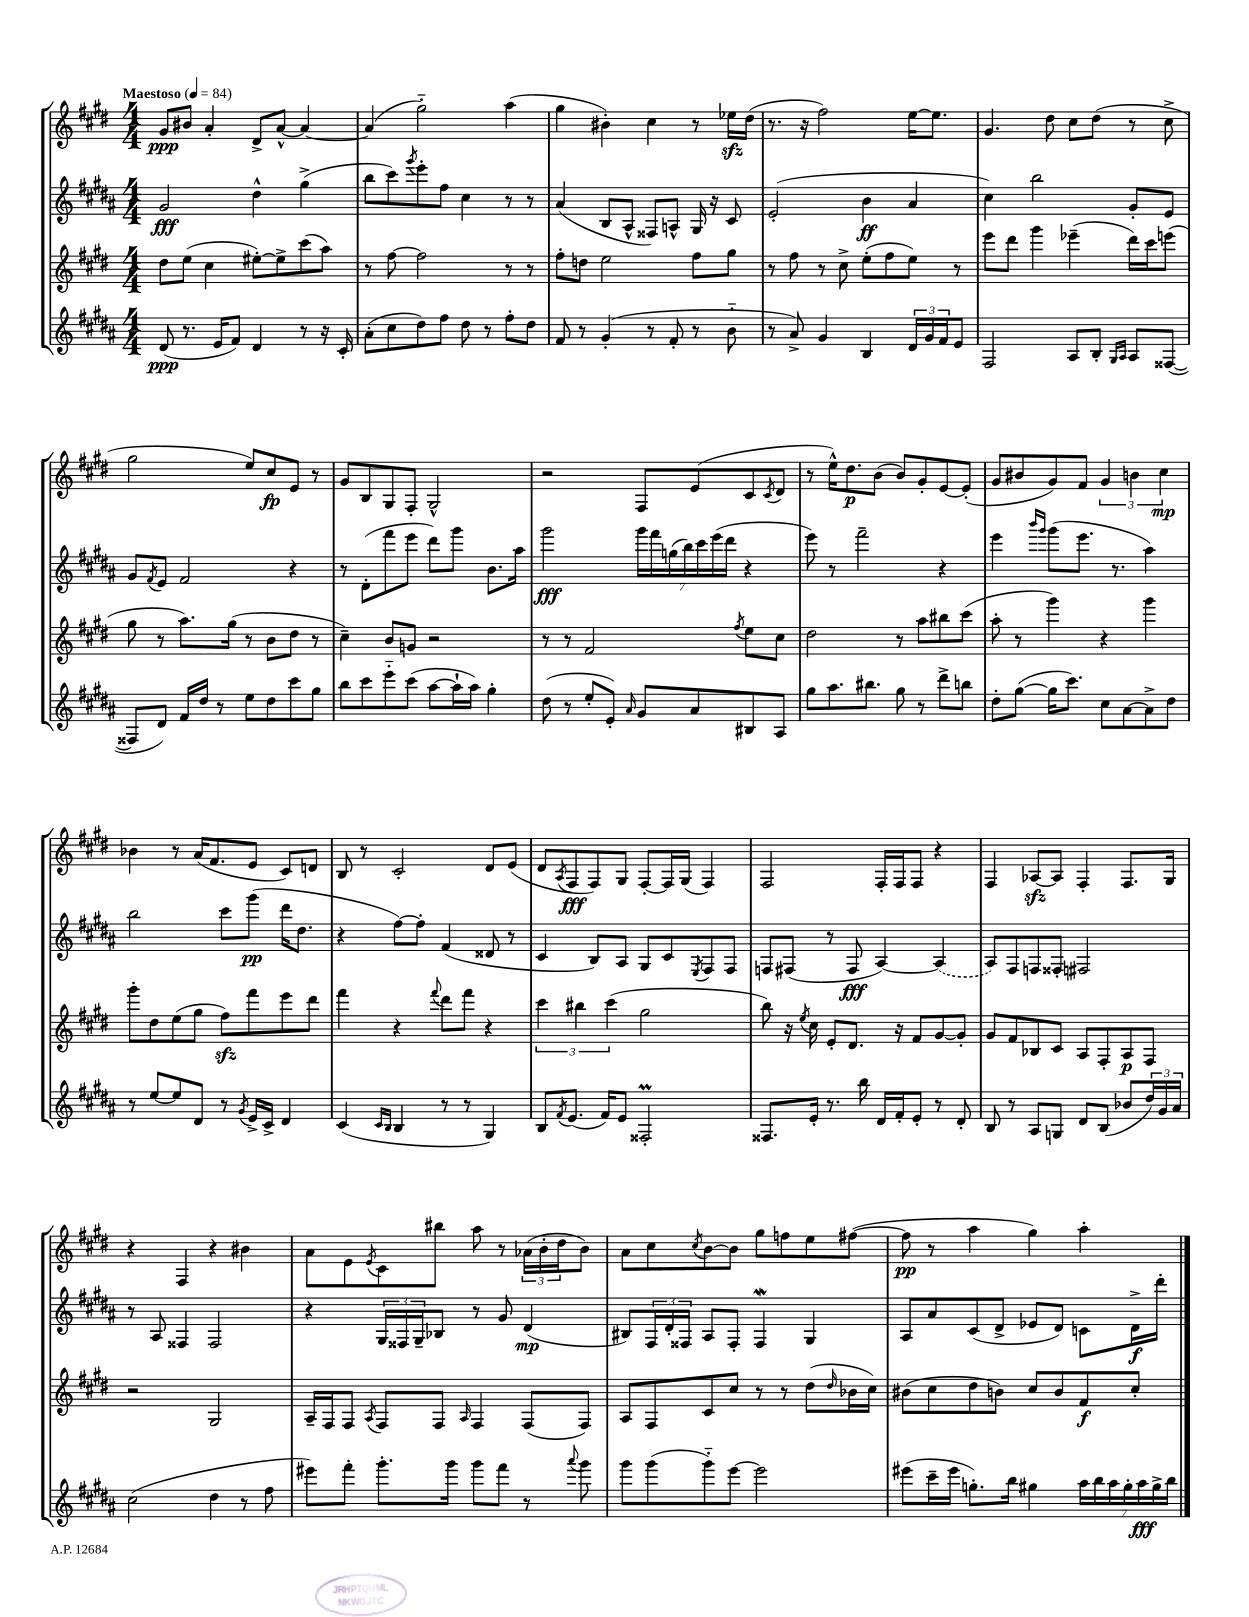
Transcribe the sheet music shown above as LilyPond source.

<<
\new StaffGroup <<
\new Staff = "s0" {
    \clef treble \key e \major \numericTimeSignature \time 4/4 \tempo "Maestoso" 4 = 84
    gis'8\ppp bis'8 a'4-. dis'8-> a'8~-^ a'4~ |
    a'4( gis''2-_) a''4( |
    gis''4 bis'4-.) cis''4 r8 ees''16\sfz dis''16( |
    r8. r16 fis''2) e''16~ e''8. |
    gis'4. dis''8 cis''8 dis''8( r8 cis''8-> |
    gis''2 e''8) cis''8\fp e'8 r8 |
    gis'8 b8 gis8 fis8-. gis2-^ |
    r2 fis8 e'8( cis'8 \acciaccatura { cis'8 } dis'8 |
    r8 e''16-^) dis''8.\p b'8( b'8) gis'8-. e'8~ e'8-.( |
    gis'8 bis'8 gis'8) fis'8 \tuplet 3/2 { gis'4 b'4 cis''4\mp } |
    bes'4 r8 a'16( fis'8. e'8 cis'8) d'8 |
    b8 r8 cis'2-. dis'8 e'8( |
    dis'8 \acciaccatura { a8 } fis8\fff fis8) gis8 fis8~-. fis16 gis16( fis4) |
    fis2 fis16-. fis16 fis8 r4 |
    fis4 aes8~\sfz aes8 fis4-. fis8. gis16 |
    r4 fis4 r4 bis'4 |
    a'8 e'8 \acciaccatura { e'8 } cis'8 bis''8 a''8 r8 \tuplet 3/2 { aes'16( b'16-. dis''16 } b'8) |
    a'8 cis''8 \acciaccatura { cis''8 } b'8~ b'8 gis''8 f''8 e''8 fis''8~( |
    fis''8\pp r8 a''4 gis''4) a''4-. \bar "|." |
}
\new Staff = "s1" {
    \clef treble \key b \major \numericTimeSignature \time 4/4
    gis'2\fff dis''4-^ gis''4->( |
    b''8 cis'''8) \acciaccatura { gis'''8 } e'''8-. fis''8 cis''4 r8 r8 |
    ais'4( b8 ais8-^ fisis8) a8-^ gis16 r16 cis'8 |
    e'2-.( b'4\ff ais'4 |
    cis''4) b''2 gis'8-. e'8 |
    gis'8 \acciaccatura { fis'8 } e'8 fis'2 r4 |
    r8 dis'8-.( fis'''8 e'''8 dis'''8) gis'''8 b'8. ais''16 |
    gis'''2\fff \tuplet 7/4 { gis'''16 fis'''16 g''16( b''16) cis'''16 e'''16( dis'''16 } r4 |
    e'''8) r8 fis'''2-- r4 |
    e'''4 \grace { b'''16 gis'''16 } gis'''8( e'''8. r8. ais''4) |
    b''2 cis'''8 gis'''8\pp( dis'''16 dis''8. |
    r4 fis''8~) fis''8-. fis'4( disis'8 r8 |
    cis'4 b8) ais8 gis8 cis'8 \acciaccatura { e8 } fis8 fis8 |
    f8 fis8( r8 fis8\fff ais4~) \once \slurDashed ais4( |
    ais8) fis8 f8 fisis8-. fis2 |
    r8 ais8 fisis4 fisis2 |
    r4 \tuplet 3/2 { gis16 fisis16 gis16-- } bes8 r8 gis'8 dis'4\mp( |
    bis8) \tuplet 3/2 { fis16 dis'16-. fisis16 } ais8 fisis8-. fisis4\mordent gis4 |
    ais8 ais'8 cis'8( dis'8-> ees'8 dis'8) c'8 dis'16->\f dis'''16-. \bar "|." |
}
\new Staff = "s2" {
    \clef treble \key e \major \numericTimeSignature \time 4/4
    dis''8 e''8( cis''4 eis''8~-.) eis''8-> cis'''8( a''8) |
    r8 fis''8~ fis''2 r8 r8 |
    fis''8-. d''8 e''2 fis''8 gis''8 |
    r8 fis''8 r8 cis''8-> e''8-.( fis''8 e''8) r8 |
    e'''8 dis'''8 gis'''4 ees'''4--( dis'''16) cis'''16 e'''8( |
    gis''8 r8 a''8.) gis''16( r8 b'8 dis''8 r8 |
    cis''4--) b'8 g'8 r2 |
    r8 r8 fis'2 \acciaccatura { fis''8 } e''8 cis''8 |
    dis''2 r8 a''8 bis''8 cis'''8( |
    a''8-. r8 gis'''4) r4 gis'''4 |
    gis'''8-. dis''8 e''8( gis''8 fis''8\sfz) fis'''8 e'''8 dis'''8 |
    fis'''4 r4 \appoggiatura { fis'''8 } dis'''8 fis'''8 r4 |
    \tuplet 3/2 { cis'''4 bis''4 cis'''4( } gis''2 |
    b''8) r16 \acciaccatura { e''8 } cis''16 e'8-. dis'8. r16 fis'8 gis'8~ gis'8-. |
    gis'8 fis'8 bes8 cis'8 a8 fis8-. a8\p fis8 |
    r2 gis2 |
    a16-- fis16 fis8 \acciaccatura { a8 } fis8 fis8 \grace { a16 } fis4 fis8( fis8) |
    a8 fis8 cis'8 cis''8 r8 r8 dis''8( \grace { dis''16 } bes'16 cis''16) |
    bis'8( cis''8 dis''8 b'8) cis''8 b'8 fis'8\f cis''8-. \bar "|." |
}
\new Staff = "s3" {
    \clef treble \key b \major \numericTimeSignature \time 4/4
    dis'8\ppp( r8. e'16 fis'8) dis'4 r8 r16 cis'16-. |
    ais'8-.( cis''8 dis''8) fis''8 dis''8 r8 fis''8-. dis''8 |
    fis'8 r8 gis'4-.( r8 fis'8-. r8 b'8-_ |
    r8 ais'8->) gis'4 b4 \tuplet 3/2 { dis'16 gis'16 fis'16 } e'8 |
    fis2 ais8 b8-. \grace { gis16 ais16 } ais8 fisis8~( |
    fisis8 dis'8) fis'16 dis''16 r8 e''8 dis''8 cis'''8 gis''8 |
    b''8 cis'''8 e'''8-_ cis'''8( ais''8~ ais''16-! ais''16) gis''4-. |
    dis''8( r8 e''8-. e'8-.) \grace { ais'16 } gis'8 ais'8 bis8 ais8 |
    gis''8 ais''8. bis''8. gis''8 r8 dis'''8-> b''8 |
    dis''8-. gis''8~( gis''16 cis'''8.) cis''8 ais'8~ ais'8-> dis''8 |
    r8 e''8~ e''8 dis'8 r8 \acciaccatura { gis'8 } e'16-> cis'16-> dis'4 |
    cis'4( \grace { cis'16 b16 } b4 r8 r8 gis4) |
    b8 \acciaccatura { fis'8 } e'8.( fis'16) e'8 fisis2-.\prall |
    fisis8. e'16-. r8. b''16 dis'16 fis'16-. e'8-. r8 dis'8-. |
    b8 r8 ais8 g8 dis'8 b8( bes'8 \tuplet 3/2 { dis''16) gis'16 ais'16 } |
    cis''2( dis''4 r8 fis''8 |
    eis'''8) fis'''8-. gis'''8.-. gis'''16 gis'''8 fis'''8 r8 \appoggiatura { ais'''8 } gis'''8 |
    gis'''8 gis'''8( gis'''8-_) e'''8~ e'''2 |
    eis'''8( cis'''16-- eis'''16 g''8.-.) b''16 gis''4 \tuplet 7/4 { ais''16 b''16 ais''16 gis''16-. ais''16\fff gis''16-> b''16 } \bar "|." |
}
>>
>>
\layout { \context { \Score \remove "Bar_number_engraver" } }
